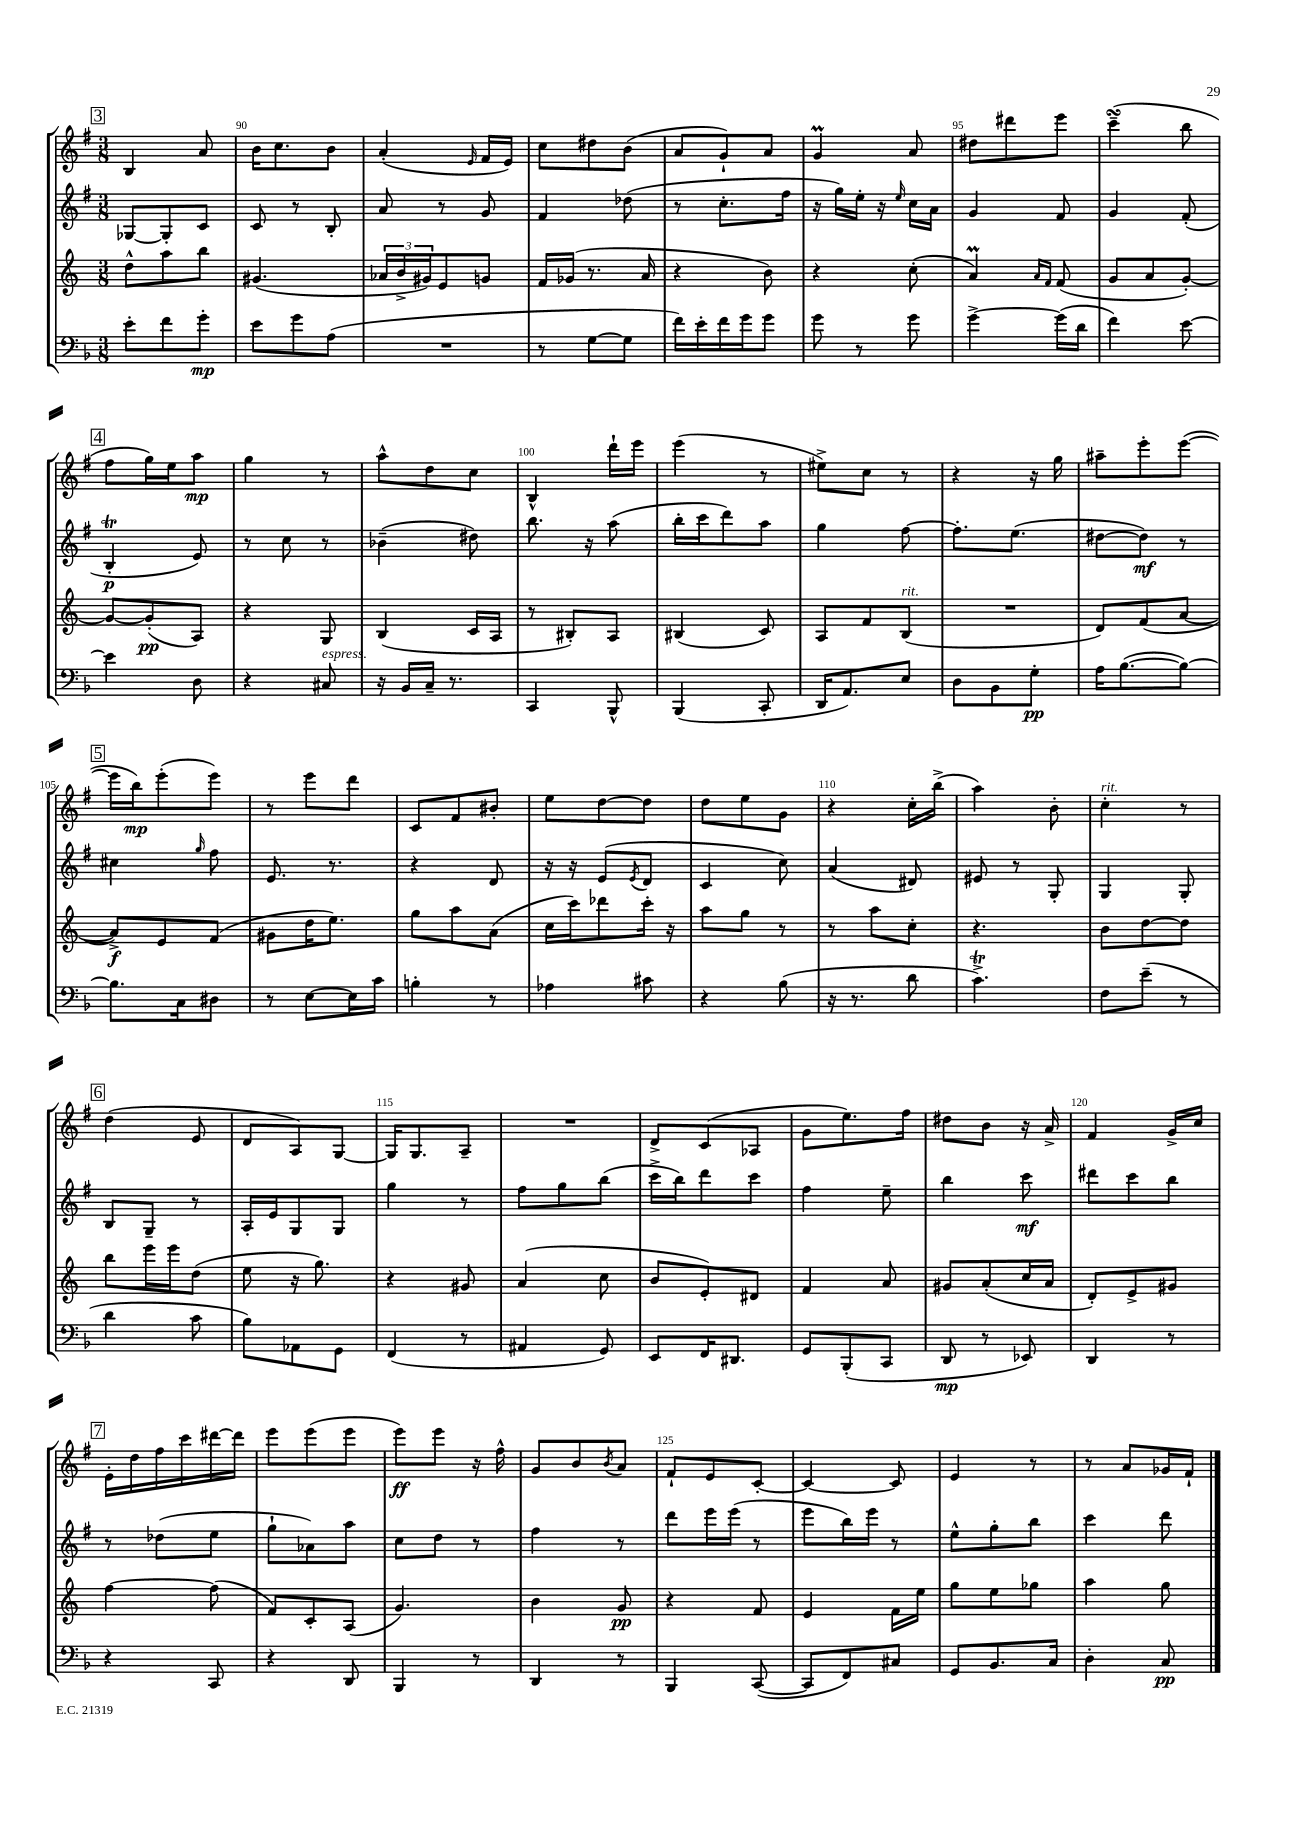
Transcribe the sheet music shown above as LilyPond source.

<<
\new StaffGroup <<
\new Staff = "s0" {
    \clef treble \key g \major \numericTimeSignature \time 3/8
    \mark \markup { \box "3" } b4 a'8 |
    b'16 c''8. b'8 |
    a'4-.( \grace { e'16 } fis'16 e'16) |
    c''8 dis''8 b'8( |
    a'8 g'8-!) a'8 |
    g'4\prall a'8 |
    dis''8 dis'''8 e'''8 |
    c'''4--\turn( b''8 |
    \mark \markup { \box "4" } fis''8 g''16) e''16 a''8\mp |
    g''4 r8 |
    a''8-^ d''8 c''8 |
    b4-^ d'''16-! e'''16 |
    e'''4( r8 |
    eis''8->) c''8 r8 |
    r4 r16 g''16 |
    ais''8-- e'''8-. e'''8~( |
    \mark \markup { \box "5" } e'''16 b''16\mp) e'''8-.( e'''8) |
    r8 e'''8 d'''8 |
    c'8 fis'8 bis'8-. |
    e''8 d''8~ d''8 |
    d''8 e''8 g'8 |
    r4 c''16-. b''16->( |
    a''4) b'8-. |
    c''4-.^\markup { \italic "rit." } r8 |
    \mark \markup { \box "6" } d''4( e'8 |
    d'8 a8) g8~ |
    g16 g8. a8-- |
    R4. |
    d'8-> c'8( aes8 |
    g'8 e''8.) fis''16 |
    dis''8 b'8 r16 a'16-> |
    fis'4 g'16-> c''16 |
    \mark \markup { \box "7" } e'16-. d''16 fis''16 c'''16 dis'''16~ dis'''16 |
    e'''8 e'''8( e'''8 |
    e'''8\ff) e'''8 r16 fis''16-^ |
    g'8 b'8 \acciaccatura { b'8 } a'8 |
    fis'8-! e'8 c'8~-. |
    c'4~ c'8 |
    e'4 r8 |
    r8 a'8 ges'16 fis'16-! \bar "|." |
}
\new Staff = "s1" {
    \clef treble \key g \major \numericTimeSignature \time 3/8
    \mark \markup { \box "3" } ges8~ ges8-. c'8 |
    c'8 r8 b8-. |
    a'8 r8 g'8 |
    fis'4 des''8( |
    r8 c''8.-. fis''16 |
    r16 g''16) e''16-. r16 \grace { e''16 } c''16 a'16 |
    g'4 fis'8 |
    g'4 fis'8-.( |
    \mark \markup { \box "4" } b4-.\trill\p e'8) |
    r8 c''8 r8 |
    bes'4--( dis''8) |
    b''8. r16 a''8( |
    b''16-. c'''16 d'''8) a''8 |
    g''4 fis''8~ |
    fis''8.-. e''8.( |
    dis''8~ dis''8\mf) r8 |
    \mark \markup { \box "5" } cis''4 \grace { g''16 } fis''8 |
    e'8. r8. |
    r4 d'8 |
    r16 r16 e'8( \acciaccatura { e'8 } d'8 |
    c'4 c''8) |
    a'4( dis'8) |
    eis'8 r8 g8-. |
    g4 g8-. |
    \mark \markup { \box "6" } b8 g8-- r8 |
    a16-. e'16 g8 g8 |
    g''4 r8 |
    fis''8 g''8 b''8( |
    c'''16-> b''16) d'''8 c'''8 |
    fis''4 e''8-- |
    b''4 c'''8\mf |
    dis'''8 c'''8 b''8 |
    \mark \markup { \box "7" } r8 des''8( e''8 |
    g''8-! aes'8) a''8 |
    c''8 d''8 r8 |
    fis''4 r8 |
    d'''8 e'''16 e'''16( r8 |
    e'''8 b''16) e'''16 r8 |
    e''8-^ g''8-. b''8 |
    c'''4 d'''8 \bar "|." |
}
\new Staff = "s2" {
    \clef treble \key c \major \numericTimeSignature \time 3/8
    \mark \markup { \box "3" } d''8-^ a''8 b''8 |
    gis'4.( |
    \tuplet 3/2 { aes'16 b'16-> gis'16) } e'8 g'8 |
    f'16 ges'16( r8. a'16 |
    r4 b'8) |
    r4 c''8-.( |
    a'4\prall) \grace { a'16 f'16 } f'8( |
    g'8 a'8 g'8~-.) |
    \mark \markup { \box "4" } g'8~ g'8-.\pp( a8) |
    r4 g8 |
    b4( c'16 a16 |
    r8 bis8-.) a8 |
    bis4( c'8) |
    a8 f'8 b8^\markup { \italic "rit." }( |
    R4. |
    d'8) f'8( a'8~ |
    \mark \markup { \box "5" } a'8->\f) e'8 f'8( |
    gis'8 d''16 e''8.) |
    g''8 a''8 a'8( |
    c''16 c'''16) des'''8 c'''16-. r16 |
    a''8 g''8 r8 |
    r8 a''8 c''8-. |
    r4. |
    b'8 d''8~ d''8 |
    \mark \markup { \box "6" } b''8 e'''16 e'''16 d''8( |
    e''8 r16 g''8.) |
    r4 gis'8 |
    a'4( c''8 |
    b'8 e'8-.) dis'8 |
    f'4 a'8 |
    gis'8 a'8-.( c''16 a'16 |
    d'8-.) e'8-> gis'8 |
    \mark \markup { \box "7" } f''4~ f''8( |
    f'8) c'8-. a8( |
    g'4.) |
    b'4 g'8\pp |
    r4 f'8 |
    e'4 f'16 e''16 |
    g''8 e''8 ges''8 |
    a''4 g''8 \bar "|." |
}
\new Staff = "s3" {
    \clef bass \key f \major \numericTimeSignature \time 3/8
    \mark \markup { \box "3" } e'8-. f'8 g'8-.\mp |
    e'8 g'8 a8( |
    R4. |
    r8 g8~ g8 |
    f'16) e'16-. f'16 g'16 g'8 |
    g'8 r8 g'8 |
    g'4~-> g'16( d'16 |
    f'4) e'8~ |
    \mark \markup { \box "4" } e'4 d8 |
    r4 cis8^\markup { \italic "espress." } |
    r16 bes,16 c16-- r8. |
    c,4 bes,,8-^ |
    bes,,4( c,8-. |
    d,16 a,8.) e8 |
    d8 bes,8 g8-.\pp |
    a16 bes8.~( bes8~) |
    \mark \markup { \box "5" } bes8. c16 dis8 |
    r8 e8~ e16 c'16 |
    b4-. r8 |
    aes4 cis'8 |
    r4 bes8( |
    r16 r8. d'8 |
    c'4.->\trill) |
    f8 e'8--( r8 |
    \mark \markup { \box "6" } d'4 c'8 |
    bes8) aes,8 g,8 |
    f,4( r8 |
    ais,4 g,8) |
    e,8 f,16 dis,8. |
    g,8 bes,,8-.( c,8 |
    d,8\mp r8 ees,8) |
    d,4 r8 |
    \mark \markup { \box "7" } r4 c,8 |
    r4 d,8 |
    bes,,4 r8 |
    d,4 r8 |
    bes,,4 c,8~( |
    c,8 f,8) cis8 |
    g,8 bes,8. c16 |
    d4-. c8\pp \bar "|." |
}
>>
>>
\layout { \context { \Score currentBarNumber = #89 \override BarNumber.break-visibility = ##(#f #t #t) barNumberVisibility = #(every-nth-bar-number-visible 5) } }
